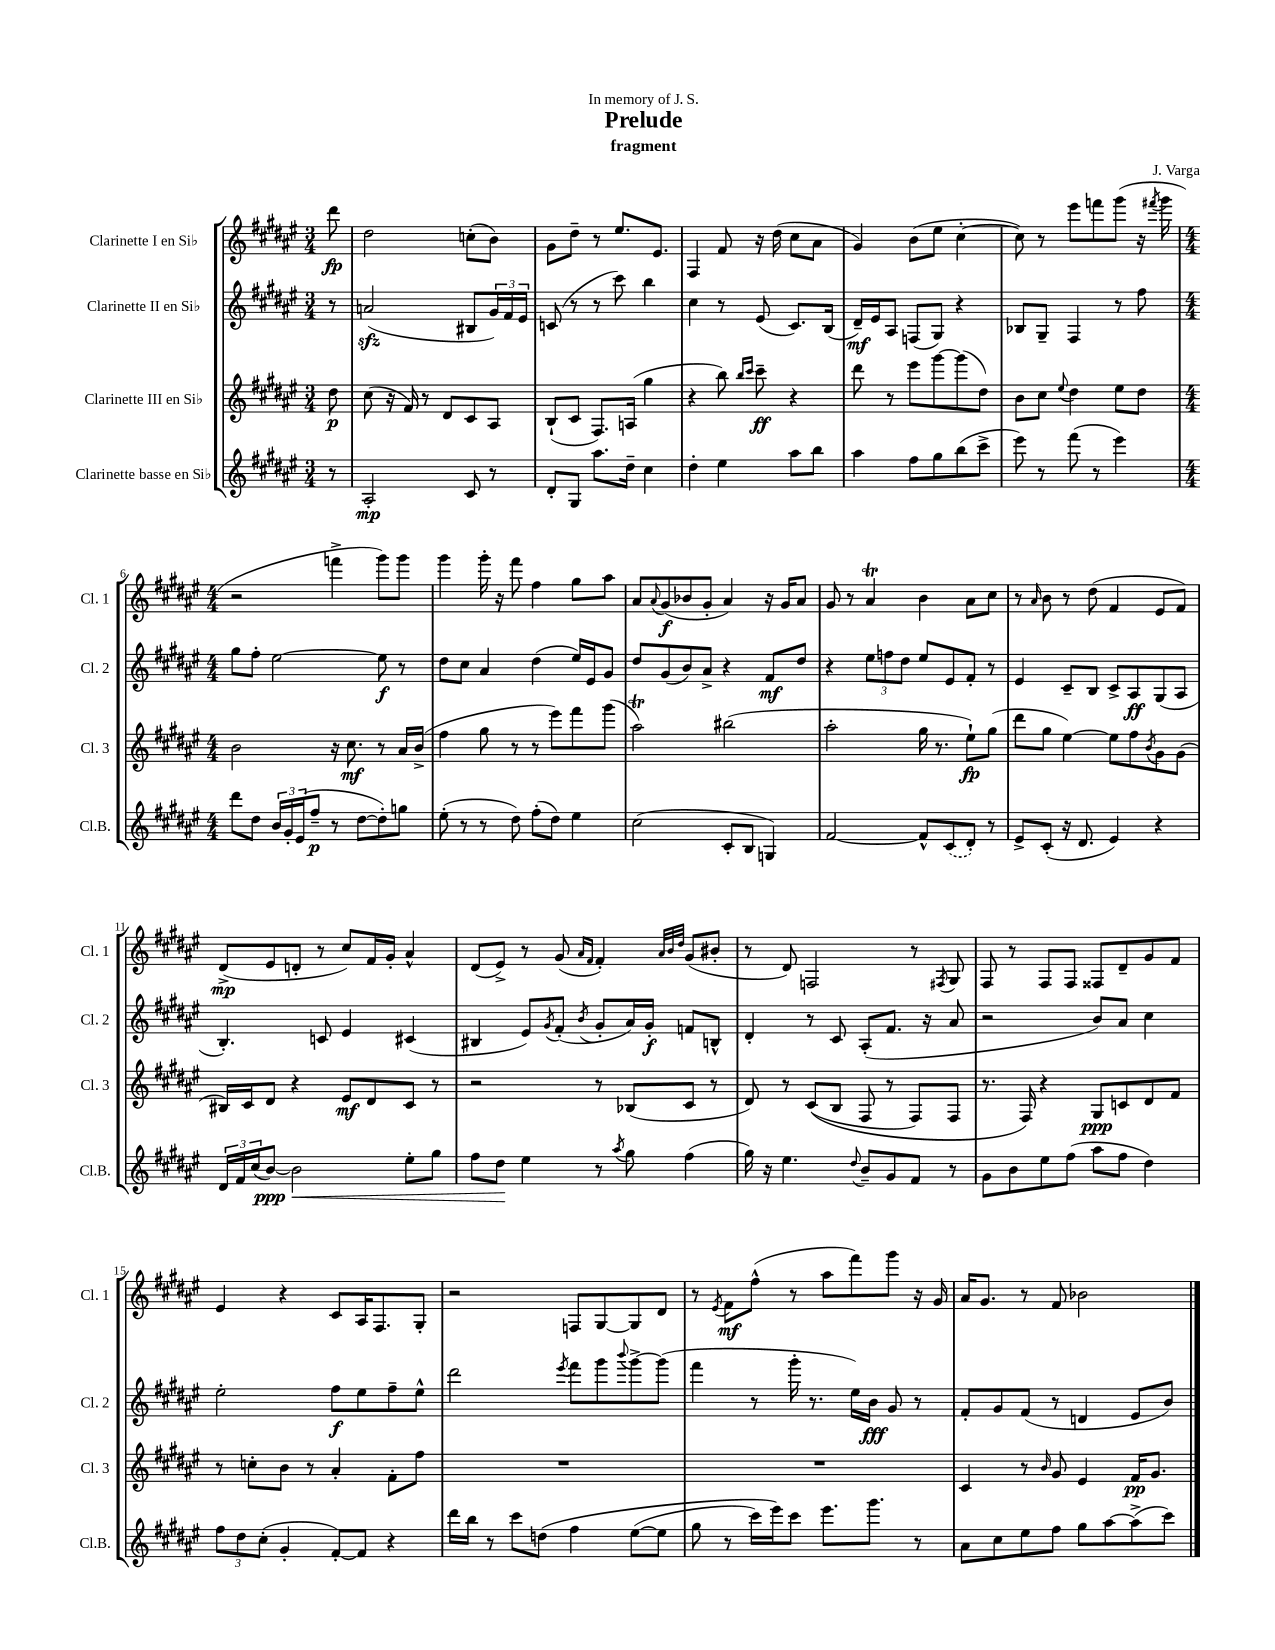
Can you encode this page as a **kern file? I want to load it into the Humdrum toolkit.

**kern	**kern	**kern	**kern
*staff4	*staff3	*staff2	*staff1
*clefG2	*clefG2	*clefG2	*clefG2
*k[f#c#g#d#a#e#]	*k[f#c#g#d#a#e#]	*k[f#c#g#d#a#e#]	*k[f#c#g#d#a#e#]
*M3/4	*M3/4	*M3/4	*M3/4
8r	8dd#	8r	8ddd#
=	=	=	=
2A#'	(8cc#	(2a	2dd#
.	16r	.	.
.	16f#)	.	.
.	8r	.	.
.	8d#	.	.
8c#	8c#	8B#	(8cc'
8r	8A#	24g#)	8b)
.	.	24f#	.
.	.	24e#	.
=	=	=	=
8d#'	(8B`	(8c	8g#
8G#	8c#	8r	8dd#~
8.aa#	8.F#)	8r	8r
.	.	8ccc#)	8.ee#
16dd#~	(16A	.	.
4cc#	4gg#	4bb	.
.	.	.	8.e#
=	=	=	=
4dd#'	4r	4cc#	4F#
4ee#	8bb)	8r	8f#
.	16qqbb	.	.
.	16qqccc#	.	.
.	8ccc#~	(8e#	16r
.	.	.	(16dd#
8aa#	4r	8.c#)	8cc#
8bb	.	.	8a#
.	.	(16B	.
=	=	=	=
4aa#	8ddd#	16d#~)	4g#)
.	.	16e#	.
.	8r	8A#	.
8ff#	8eee#	(8F	(8b
8gg#	[8ggg#	8G#)	8ee#
(8bb	(8ggg#]	4r	[4cc#'
8ccc#^	8dd#)	.	.
=	=	=	=
8eee#)	8b	8B-	8cc#])
8r	8cc#	8G#~	8r
.	8qqee#	.	.
(8fff#	4dd#	4F#	8eee#
8r	.	.	8fff
4eee#)	8ee#	8r	(8ggg#
.	8dd#	8ff#	16r
.	.	.	8qfff#
.	.	.	16ggg#
=	=	=	=
*M4/4	*M4/4	*M4/4	*M4/4
8ddd#	2b	8gg#	2r
8dd#	.	8ff#'	.
24b	.	[2ee#	.
24g#'	.	.	.
(24e#	.	.	.
8ff#~	.	.	.
8r	16r	.	4fff^
.	8.cc#	.	.
[8dd#	.	.	.
8dd#'])	8r	8ee#]	8ggg#)
8gg	16a#	8r	8ggg#
.	(16b^	.	.
=	=	=	=
(8ee#'	4ff#	8dd#	4ggg#
8r	.	8cc#	.
8r	8gg#	4a#	16ggg#'
.	.	.	16r
8dd#)	8r	.	8fff#
(8ff#'	8r	(4dd#	4ff#
8dd#)	8eee#)	.	.
4ee#	8fff#	16ee#)	8gg#
.	.	16e#	.
.	(8ggg#	8g#	8aa#
=	=	=	=
(2cc#	2aa#)	8dd#	8a#
.	.	.	8qqa#
.	.	(8g#	(8g#
.	.	8b)	8b-
.	.	8a#^	8g#'
8c#'	(2bb#	4r	4a#)
8B	.	.	.
4G)	.	8f#	16r
.	.	.	16g#
.	.	8dd#	8a#
=	=	=	=
[2f#	2aa#'	4r	8g#
.	.	.	8r
.	.	12ee#	4a#
.	.	12ff	.
.	.	12dd#	.
8f#^^]	16gg#	8ee#	4b
.	8.r	.	.
(8c#	.	8e#	.
8d#')	8ee#`)	8f#'	8a#
8r	(8gg#	8r	8cc#
=	=	=	=
8e#^	8ddd#	4e#	8r
.	.	.	16qqa#
(8c#'	8gg#	.	8b
16r	[4ee#)	8c#~	8r
8.d#	.	.	.
.	.	8B	(8dd#
4e#)	8ee#]	8c#^	4f#
.	8ff#	8A#	.
.	8qb	.	.
4r	8g#	(8G#	8e#
.	(8g#	8A#	8f#)
=	=	=	=
24d#	16B#)	4.B')	(8d#^
24f#	.	.	.
.	16c#	.	.
(24cc#	.	.	.
[8b)	8d#	.	8e#
2b]	4r	.	8d'
.	.	8c	8r
.	8e#	4e#	8cc#)
.	8d#	.	16f#
.	.	.	16g#'
8ee#'	8c#	(4c#	4a#^^
8gg#	8r	.	.
=	=	=	=
8ff#	2r	4B#	(8d#
8dd#	.	.	8e#^)
4ee#	.	8e#)	8r
.	.	8qg#	.
.	.	(8f#'	(8g#
.	.	.	16qqa#
.	.	8qb	16qqf#
8r	8r	8g#'	4f#')
8qaa#	.	.	.
8gg#	(8B-	16a#)	.
.	.	16g#'	.
.	.	.	32qqa#
.	.	.	32qqb
.	.	.	32qqdd#
(4ff#	8c#	8f	(8g#
.	8r	8B^^	8b#'
=	=	=	=
16gg#)	8d#)	4d#'	8r
16r	.	.	.
4.ee#	8r	.	8d#)
.	&((8c#	8r	2F
.	8B	8c#	.
8qqdd#	.	.	.
8b~	8F#	(8A#'	.
8g#	8r	8.f#	.
8f#	8F#)	.	8r
.	.	16r	.
.	.	.	8qF#
8r	8F#	8a#	8G#
=	=	=	=
8g#	8.r	2r	8F#
8b	.	.	8r
.	16F#&)	.	.
8ee#	4r	.	8F#
(8ff#	.	.	8F#
8aa#	8G#	8b)	8F##
8ff#	8c	8a#	8d#~
4dd#)	8d#	4cc#	8g#
.	8f#	.	8f#
=	=	=	=
12ff#	8r	2ee#'	4e#
12dd#	.	.	.
.	8cc'	.	.
(12cc#'	.	.	.
4g#'	8b	.	4r
.	8r	.	.
[8f#')	4a#'	8ff#	8c#
8f#]	.	8ee#	16A#
.	.	.	8.F#
4r	8f#'	8ff#~	.
.	8ff#	8ee#^^	8G#'
=	=	=	=
16ddd#	1r	2ddd#	2r
16bb	.	.	.
8r	.	.	.
8ccc#	.	.	.
&(8dd	.	.	.
.	.	8qeee#	.
4ff#	.	8fff#	8F
.	.	8ggg#	[8G#
.	.	8qqbbb	.
([8ee#	.	[8ggg#^	8G#]
8ee#]	.	(8ggg#]	8d#
=	=	=	=
8gg#	1r	4fff#	8r
.	.	.	8qe#
8r	.	.	8f#
16ccc#)	.	8r	(8ff#^^
16eee#&)	.	.	.
8ccc#	.	16ggg#'	8r
.	.	8.r	.
8.eee#	.	.	8aa#
.	.	16ee#)	8fff#)
8.ggg#	.	16b	.
.	.	8g#	8ggg#
8r	.	8r	16r
.	.	.	16g#
=	=	=	=
8a#	4c#	8f#'	16a#
.	.	.	8.g#
8cc#	.	8g#	.
8ee#	8r	(8f#	8r
.	16qqb	.	.
8ff#	8g#	8r	8f#
8gg#	4e#	4d	2b-
[8aa#	.	.	.
(8aa#^]	16f#	8e#	.
.	8.g#	.	.
8ccc#)	.	8b)	.
==	==	==	==
*-	*-	*-	*-
